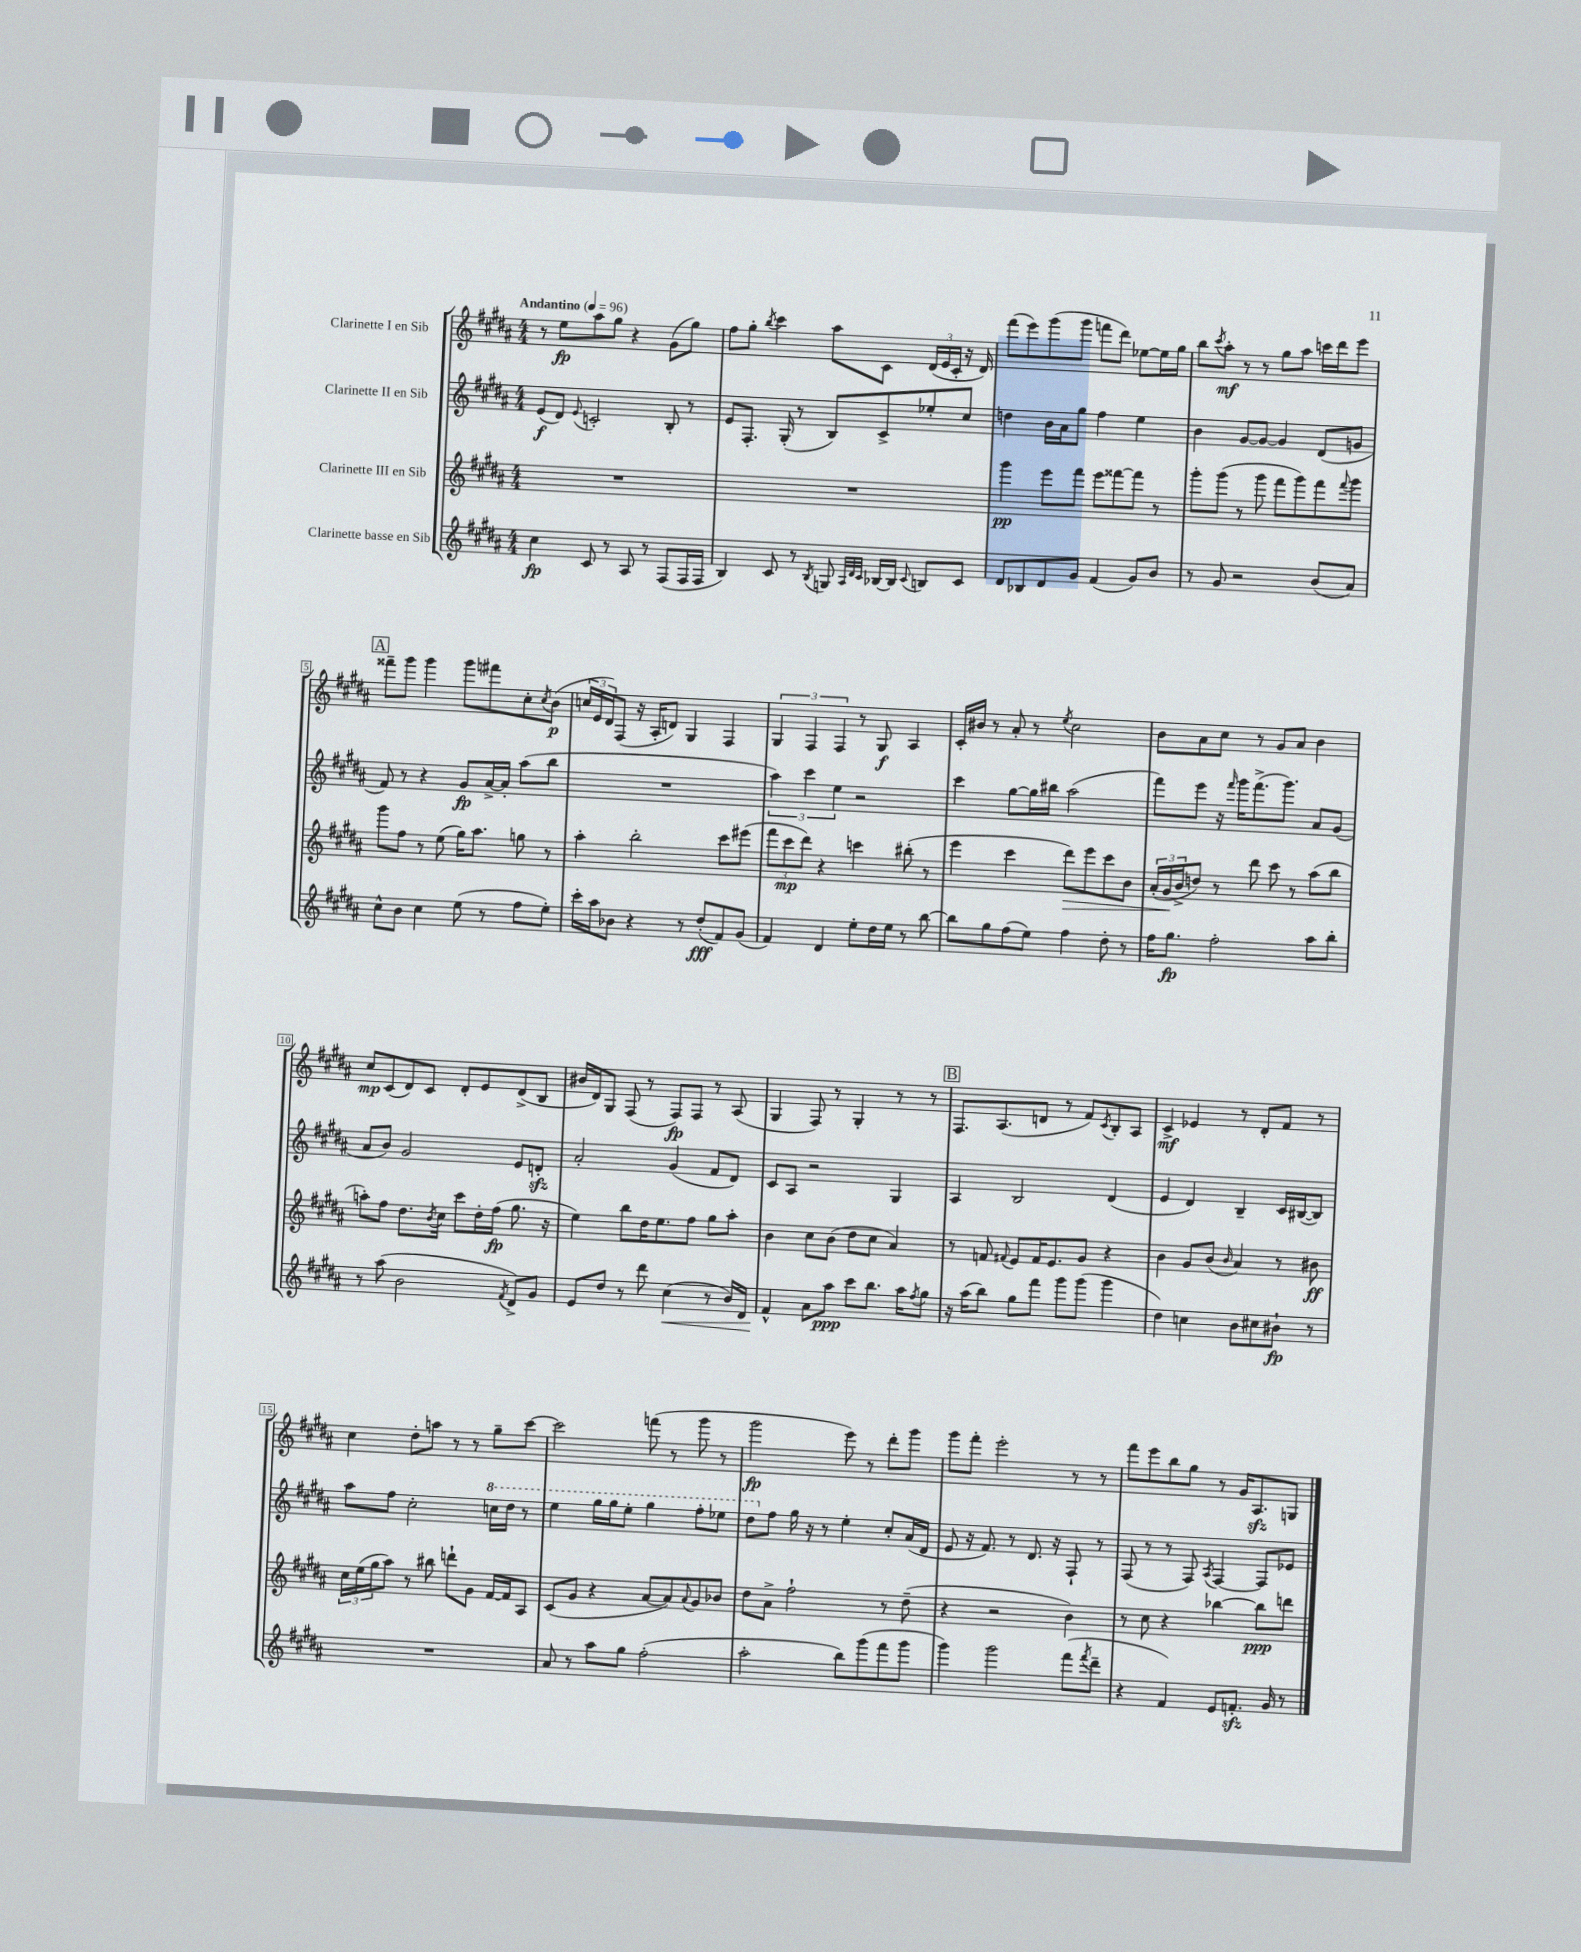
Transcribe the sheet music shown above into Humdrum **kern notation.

**kern	**dynam	**kern	**dynam	**kern	**dynam	**kern	**dynam
*part4	*part4	*part3	*part3	*part2	*part2	*part1	*part1
*staff4	*staff4	*staff3	*staff3	*staff2	*staff2	*staff1	*staff1
*I"Clarinette basse en Sib	*	*I"Clarinette III en Sib	*	*I"Clarinette II en Sib	*	*I"Clarinette I en Sib	*
*clefG2	*	*clefG2	*	*clefG2	*	*clefG2	*
*k[f#c#g#d#a#]	*	*k[f#c#g#d#a#]	*	*k[f#c#g#d#a#]	*	*k[f#c#g#d#a#]	*
*M4/4	*	*M4/4	*	*M4/4	*	*M4/4	*
*MM96	*	*MM96	*	*MM96	*	*MM96	*
=1	=1	=1	=1	=1	=1	=1	=1
!	!	!	!	!	!	!LO:TX:a:B:t=Andantino	!
4cc#\	fp	1r	.	(8e/L	f	8r	.
.	.	.	.	8d#/J)	.	8ee\L	fp
.	.	.	.	8qqe/	.	.	.
8c#/	.	.	.	2cn'/	.	8aa#\	.
8r	.	.	.	.	.	8gg#\J	.
8A#/	.	.	.	.	.	4r	.
8r	.	.	.	.	.	.	.
(8F#/L	.	.	.	8B'/	.	(8g#\L	.
16F#/L	.	.	.	8r	.	8gg#\J)	.
16F#/JJ	.	.	.	.	.	.	.
=2	=2	=2	=2	=2	=2	=2	=2
4B/)	.	1r	.	8e/L	.	8ff#\L	.
.	.	.	.	8.F#'/J	.	8gg#'\J	.
.	.	.	.	.	.	8qbb/	.
8c#/	.	.	.	.	.	4ccc#\	.
.	.	.	.	(16G#'/	.	.	.
8r	.	.	.	8r	.	.	.
8qB/	.	.	.	.	.	.	.
8Gn/	.	.	.	8B/L)	.	8aa#\L	.
32qqA#/LLL	.	.	.	.	.	.	.
32qqd#/	.	.	.	.	.	.	.
32qqc#/JJJ	.	.	.	.	.	.	.
[16B-X/LL	.	.	.	8c#^/	.	8c#\J	.
16B-/JJ]	.	.	.	.	.	.	.
8qqc#/	.	.	.	.	.	.	.
8Bn/L	.	.	.	8ee-X'/	.	(24d#/LL	.
.	.	.	.	.	.	24e/	.
.	.	.	.	.	.	24c#'/JJ	.
8c#/J	.	.	.	8cc#/J	.	16r	.
.	.	.	.	.	.	16d#/)	.
=3	=3	=3	=3	=3	=3	=3	=3
8d#/L	.	4ggg#\	pp	4ddn\	.	(8fff#\L	.
8B-X/	.	.	.	.	.	8eee\)	.
8d#/	.	8eee\L	.	16b\LL	.	(8ggg#\	.
.	.	.	.	16a#\J	.	.	.
8g#/J	.	8fff#\J	.	8gg#\J	.	8ggg#\J	.
(4f#/	.	8eee\L	.	4ff#\	.	8fffn\L	.
.	.	[8fff##X\	.	.	.	8ddd#\J)	.
8g#/L)	.	8fff##\J]	.	4ee\	.	[8ee-X\L	.
8b/J	.	8r	.	.	.	16ee-\L]	.
.	.	.	.	.	.	16gg#\JJ	.
=4	=4	=4	=4	=4	=4	=4	=4
8r	.	8ggg#'\L	.	4b\	.	8bb\L	.
.	.	.	.	.	.	8qccc#/	.
8g#/	.	(8ggg#\J	.	.	.	8aa#'\J	mf
2r	.	8r	.	[8g#/L	.	8r	.
.	.	8ggg#\	.	8g#/J_	.	8r	.
.	.	8fff#\L	.	4g#/]	.	8gg#\L	.
.	.	8ggg#\)	.	.	.	8aa#\J	.
(8b/L	.	8fff#\	.	(8d#/L	.	16cccn\LL	.
.	.	.	.	.	.	16ddd#\J	.
.	.	8qqfff#/	.	.	.	.	.
8a#/J)	.	8ggg#\J	.	8gn/J	.	8eee\J	.
!!LO:LB:g=z
!!LO:REH:place=s1:t=A
=5	=5	=5	=5	=5	=5	=5	=5
8cc#^^\L	.	8ggg#\L	.	8f#/)	.	8fff##X~\L	.
8b\J	.	8ff#\J	.	8r	.	8ggg#\J	.
4cc#\	.	8r	.	4r	.	4ggg#\	.
.	.	(8ee\	.	.	.	.	.
(8ee\	.	16gg#\KL)	.	8g#/L	fp	8ggg#\L	.
.	.	8.aa#\J	.	.	.	.	.
8r	.	.	.	[16a#^/L	.	8fff#X\	.
.	.	.	.	16a#'/JJ]	.	.	.
8ff#\L	.	8ggn\	.	(8aa#\L	.	8cc#'\	.
.	.	.	.	.	.	8qcc#/	.
8ee'\J)	.	8r	.	8bb\J	.	(8b\J	p
=6	=6	=6	=6	=6	=6	=6	=6
16ccc#'\LL	.	4aa#'\	.	1r	.	24ccn/LL	.
.	.	.	.	.	.	24e/	.
16aa#\J	.	.	.	.	.	.	.
.	.	.	.	.	.	24d#/J)	.
8b-X\J	.	.	.	.	.	(8F#/J	.
4r	.	2bb'\	.	.	.	16r	.
.	.	.	.	.	.	16A#'/KL	.
.	.	.	.	.	.	8dn/J)	.
8r	.	.	.	.	.	4G#/	.
(8dd#'/L	fff	.	.	.	.	.	.
8f#/)	.	8ccc#\L	.	.	.	4F#/	.
(8g#/J	.	(8eee#X\J	.	.	.	.	.
=7	=7	=7	=7	=7	=7	=7	=7
4f#/)	.	12fff#\L	.	6aa#\)	.	6G#/	.
.	.	12ccc#\	mp	.	.	.	.
.	.	12ddd#\J)	.	6ccc#\	.	6F#/	.
4d#/	.	4r	.	.	.	.	.
.	.	.	.	6ee\	.	6F#/	.
8ee'\L	.	4cccn\	.	2r	.	8r	.
16dd#\L	.	.	.	.	.	8G#/	f
16ee\JJ	.	.	.	.	.	.	.
8r	.	(8bb#X'\	.	.	.	4A#/	.
[8bb\	.	8r	.	.	.	.	.
=8	=8	=8	=8	=8	=8	=8	=8
8bb\L]	.	4eee\	.	4ccc#\	.	16c#'/LL	.
.	.	.	.	.	.	16b#X/JJ	.
8gg#\	.	.	.	.	.	8r	.
(8ff#\	.	4ccc#\	.	[8gg#\L	.	8a#'/	.
8ee\J)	.	.	.	16gg#\L]	.	8r	.
.	.	.	.	16bb#X\JJ	.	.	.
.	.	.	.	.	.	8qee/	.
!	!	!	!LO:HP:b	!	!	!	!
4ff#\	.	8ddd#\L)	>	(2aa#\	.	2cc#\	.
.	.	8eee\	.	.	.	.	.
8dd#'\	.	8ccc#\	.	.	.	.	.
8r	.	8b\J	.	.	.	.	.
=9	=9	=9	=9	=9	=9	=9	=9
16ff#\KL	.	(24a#'/LL	.	8fff#\L)	.	8b\L	.
.	.	24g#/	.	.	.	.	.
8.gg#\J	fp	.	.	.	.	.	.
.	.	24b^/J	]	.	.	.	.
.	.	8ddn/J)	.	8eee\J	.	8a#\	.
2ff#'\	.	8r	.	16r	.	8cc#\J	.
.	.	.	.	16qqfff#/	.	.	.
.	.	.	.	16ggg#\KL	.	.	.
.	.	8ddd#\	.	(8.fff#^\	.	8r	.
.	.	8ccc#\	.	.	.	8g#/L	.
.	.	.	.	8.ggg#\J)	.	.	.
.	.	8r	.	.	.	8a#/J	.
8aa#\L	.	(8aa#\L	.	8a#/L	.	4b\	.
8bb'\J	.	8bb\J	.	(8g#/J	.	.	.
!!LO:LB:g=z
=10	=10	=10	=10	=10	=10	=10	=10
8r	.	8aan'\L)	.	8a#/L	.	8cc#/L	mp
(8aa#\	.	8ff#\J	.	8b/J)	.	(8c#/	.
2b\	.	8.dd#\L	.	2g#/	.	8d#/)	.
.	.	.	.	.	.	8c#/J	.
.	.	8qb/	.	.	.	.	.
.	.	16cc#\Jk	.	.	.	.	.
.	.	8ccc#\L	.	.	.	8d#'/L	.
.	.	16dd#'\L	.	.	.	8e/	.
.	.	(16ff#\JJ	fp	.	.	.	.
8qf#/	.	.	.	.	.	.	.
8d#^/L)	.	8.gg#\	.	8e/L	.	(8d#^/	.
8g#/J	.	.	.	8dnzz'/J	.	8B/J	.
.	.	16r	.	.	.	.	.
=11	=11	=11	=11	=11	=11	=11	=11
8e/L	.	4ee\)	.	2a#'/	.	16b#X/LL	.
.	.	.	.	.	.	16d#/J)	.
8dd#/J	.	.	.	.	.	8G#/J	.
8r	.	8bb\L	.	.	.	(8F#/	.
8ddd#\	.	16dd#\K	.	.	.	8r	.
.	.	8.ee\	.	.	.	.	.
!	!LO:HP:b	!	!	!	!	!	!
(4cc#\	<	.	.	(4g#/	.	8F#/L)	fp
.	.	8ff#\J	.	.	.	8F#/J	.
8r	.	8gg#\L	.	8f#/L	.	8r	.
16b/LL)	.	8aa#'\J	.	8d#/J)	.	(8A#/	.
16d#/JJ	.	.	.	.	.	.	.
=12	=12	=12	=12	=12	=12	=12	=12
4f#^^/	.	4b\	.	8c#/L	.	4G#/	.
.	.	.	.	8A#/J	.	.	.
8a#\L	[	8cc#\L	.	2r	.	8F#/)	.
8aa#\J	ppp	(8b\J	.	.	.	8r	.
8ccc#\L	.	8dd#\L	.	.	.	4G#'/	.
8.bb\J	.	8cc#\J	.	.	.	.	.
.	.	4a#/)	.	4G#/	.	8r	.
16aa#\KL	.	.	.	.	.	.	.
8qff#/	.	.	.	.	.	.	.
8gg#\J	.	.	.	.	.	8r	.
!!LO:REH:place=s1:t=B
=13	=13	=13	=13	=13	=13	=13	=13
16r	.	8r	.	4A#/	.	8.F#/L	.
(16aa#\KL	.	.	.	.	.	.	.
8bb\J)	.	8fn/	.	.	.	.	.
.	.	.	.	.	.	(8.A#/	.
.	.	8qqf#X/	.	.	.	.	.
8gg#\L	.	8e/L	.	2B/	.	.	.
8fff#\J	.	16f#/K	.	.	.	8dn/J	.
.	.	8.e/	.	.	.	.	.
8ggg#\L	.	.	.	.	.	8r	.
(8ggg#\J	.	8g#/J	.	.	.	8f#/L)	.
.	.	.	.	.	.	8qc#/	.
4ggg#\	.	4r	.	(4d#/	.	8B'/	.
.	.	.	.	.	.	8A#/J	.
=14	=14	=14	=14	=14	=14	=14	=14
4dd#\)	.	4b\	.	4e/	.	4c#^/	mf
4ccn\	.	8g#/L	.	4d#/)	.	4e-X/	.
.	.	(8b/J	.	.	.	.	.
.	.	16qqb/	.	.	.	.	.
8b\L	.	4a#/)	.	4B~/	.	8r	.
8cc#X\	.	.	.	.	.	8d#'/L	.
8b#X`\J	fp	8r	.	16c#/LL	.	8f#/J	.
.	.	.	.	([16B#X/J	.	.	.
8r	.	8b#X\	ff	8B#/J])	.	8r	.
!!LO:LB:g=z
=15	=15	=15	=15	=15	=15	=15	=15
1r	.	24cc#\LL	.	8aa#\L	.	4cc#\	.
.	.	(24ee\	.	.	.	.	.
.	.	24gg#\J	.	.	.	.	.
.	.	8aa#\J)	.	8ff#\J	.	.	.
.	.	8r	.	2cc#'\	.	8dd#'\L	.
.	.	8bb#X\	.	.	.	8aan\J	.
.	.	8dddn`\L	.	.	.	8r	.
.	.	8g#\J	.	.	.	8r	.
*	*	*	*	*8va	*	*	*
.	.	[16f#/LL	.	16cccn\LL	.	8gg#~\L	.
.	.	16f#/J]	.	16ddd#\JJ	.	.	.
.	.	8A#/J	.	8r	.	[8ccc#\J	.
=16	=16	=16	=16	=16	=16	=16	=16
8a#/	.	(8c#/L	.	4eee\	.	2ccc#\]	.
8r	.	8g#/J	.	.	.	.	.
8aa#\L	.	4r	.	16ggg#\LL	.	.	.
.	.	.	.	16ggg#\J	.	.	.
8gg#\J	.	.	.	8eee'\J	.	.	.
(2ff#'\	.	[8a#/L	.	4ggg#\	.	(8fffn\	.
.	.	8a#/])	.	.	.	8r	.
.	.	8qqa#/	.	.	.	.	.
.	.	8g#/	.	8fff#'\L	.	8ggg#\	.
.	.	8b-X/J	.	8eee-X\J	.	8r	.
=17	=17	=17	=17	=17	=17	=17	=17
2aa#'\	.	8dd#\L	.	8ddd#\L	.	2ggg#\	fp
*	*	*	*	*X8va	*	*	*
.	.	8a#^\J	.	8ff#\J	.	.	.
.	.	2ff#`\	.	16gg#\	.	.	.
.	.	.	.	16r	.	.	.
.	.	.	.	8r	.	.	.
8bb\L)	.	.	.	4ee'\	.	8eee\)	.
(8ggg#\	.	.	.	.	.	8r	.
8fff#\	.	8r	.	8cc#'/L	.	8ddd#'\L	.
8ggg#\J	.	(8dd#~\	.	(16a#/L	.	8ggg#\J	.
.	.	.	.	16d#/JJ	.	.	.
=18	=18	=18	=18	=18	=18	=18	=18
4ggg#\)	.	4r	.	8e/	.	8ggg#\L	.
.	.	.	.	16r	.	8fff#'\J	.
.	.	.	.	8.f#/)	.	.	.
2ggg#\	.	2r	.	.	.	2eee'\	.
.	.	.	.	8r	.	.	.
.	.	.	.	8.d#/	.	.	.
.	.	.	.	16r	.	.	.
(8fff#\L	.	4b\)	.	8F#`/	.	8r	.
8qfff#/	.	.	.	.	.	.	.
8ddd#~\J	.	.	.	8r	.	8r	.
=19	=19	=19	=19	=19	=19	=19	=19
4r	.	8r	.	(8F#/	.	8fff#\L	.
.	.	8cc#\	.	8r	.	8eee\	.
4f#/)	.	4r	.	8r	.	8bb\	.
.	.	.	.	8F#/)	.	8gg#\J	.
.	.	.	.	8qA#/	.	.	.
8e/L	.	[4bb-X\	.	[4F#/	.	8r	.
8.fnzz'/J	.	.	.	.	.	16g#/KL	.
.	.	.	.	.	.	8.A#zz/	.
.	.	8bb-\L]	ppp	8F#/L]	.	.	.
16g#/	.	.	.	.	.	.	.
8r	.	8dddn\J	.	8e-X/J	.	8Gn/J	.
==	==	==	==	==	==	==	==
*-	*-	*-	*-	*-	*-	*-	*-
